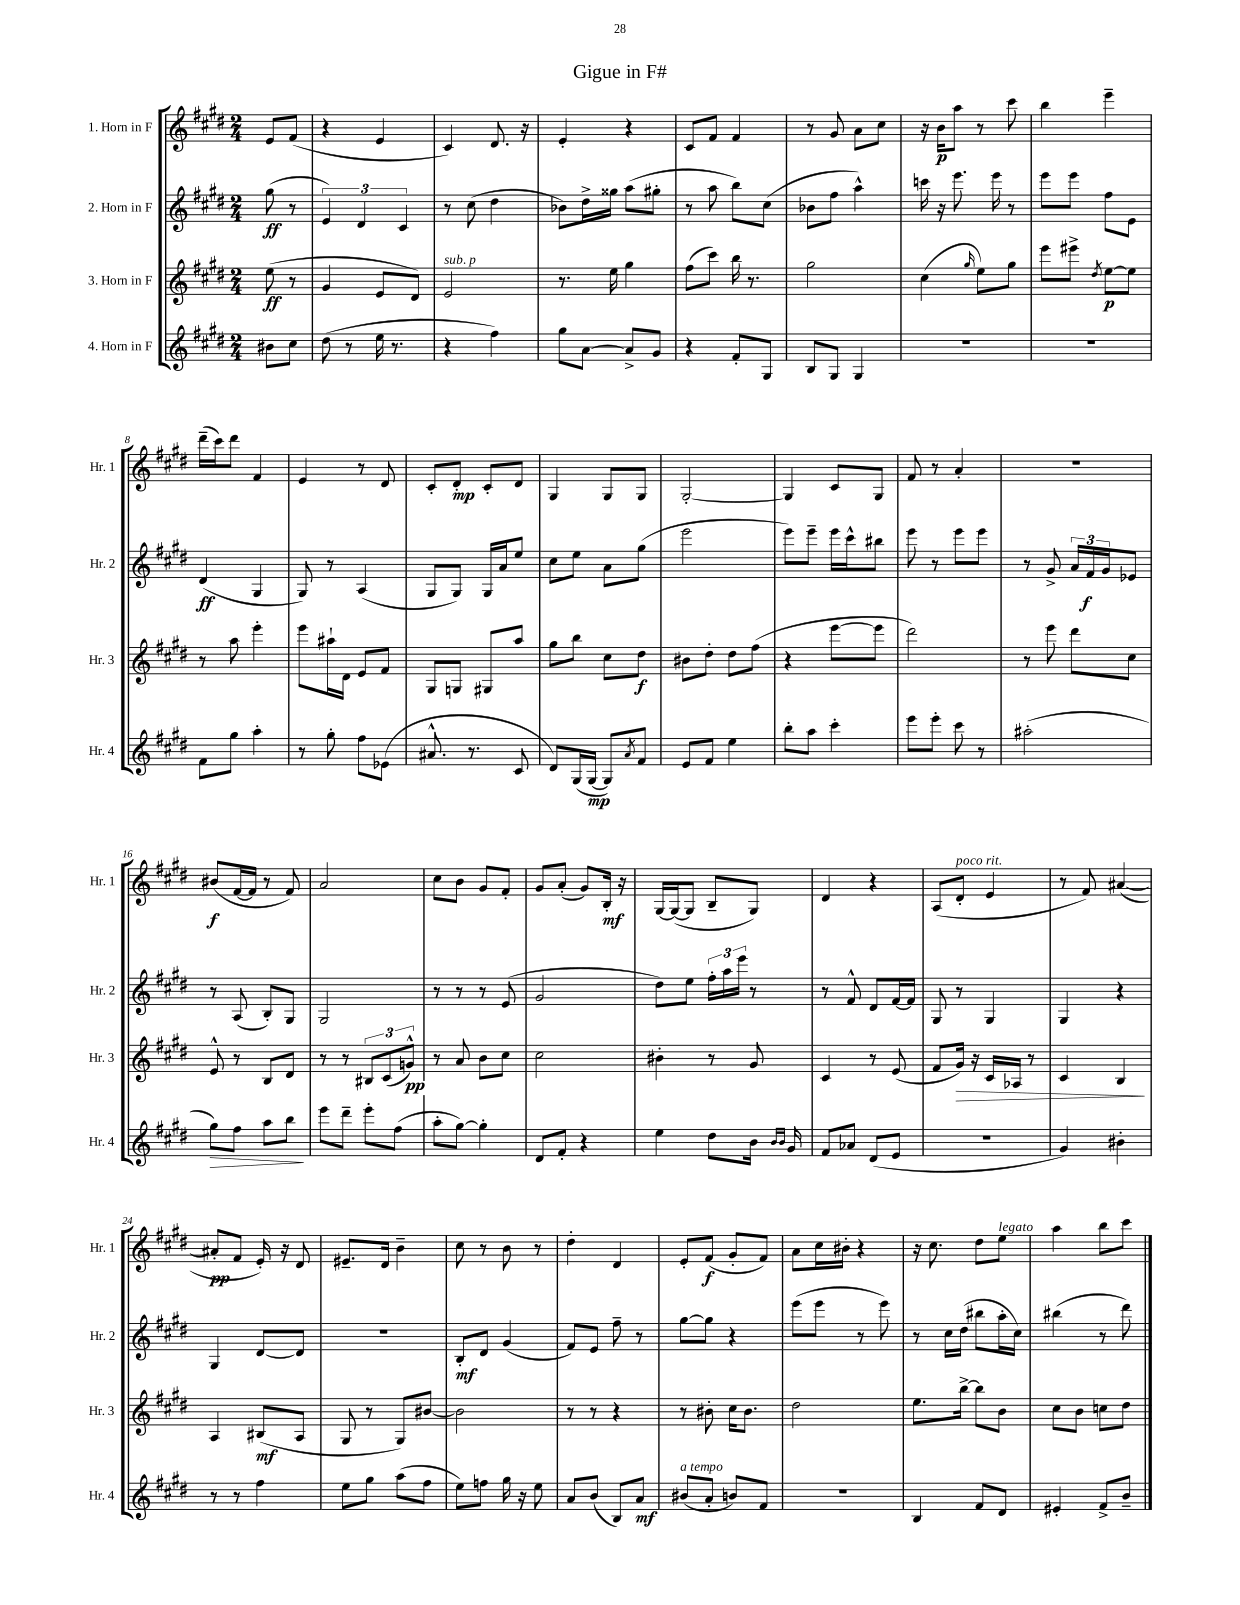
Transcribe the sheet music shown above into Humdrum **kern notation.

**kern	**kern	**kern	**kern
*staff4	*staff3	*staff2	*staff1
*clefG2	*clefG2	*clefG2	*clefG2
*k[f#c#g#d#]	*k[f#c#g#d#]	*k[f#c#g#d#]	*k[f#c#g#d#]
*M2/4	*M2/4	*M2/4	*M2/4
8b#	(8ee	(8gg#	8e
8cc#	8r	8r	(8f#
=	=	=	=
(8dd#	4g#	6e)	4r
8r	.	.	.
.	.	6d#	.
16ee	8e	.	4e
8.r	.	.	.
.	.	6c#	.
.	8d#)	.	.
=	=	=	=
4r	2e	8r	4c#)
.	.	(8cc#	.
4ff#)	.	4dd#	8.d#
.	.	.	16r
=	=	=	=
8gg#	8.r	8b-)	4e'
[8a	.	16dd#^	.
.	16ee	16gg##	.
8a^]	4gg#	(8aa	4r
8g#	.	8gg#'	.
=	=	=	=
4r	(8ff#	8r	8c#
.	8ccc#)	8aa	8f#
8f#'	16bb	8bb)	4f#
.	8.r	.	.
8G#	.	(8cc#	.
=	=	=	=
8B	2gg#	8b-	8r
8G#	.	8ff#	8g#
4G#	.	4aa^^)	8a
.	.	.	8cc#
=	=	=	=
2r	(4cc#	16ccc	16r
.	.	16r	16b
.	.	8.eee	8aa
.	16qqgg#	.	.
.	8ee)	.	8r
.	.	16eee	.
.	8gg#	8r	8ccc#
=	=	=	=
2r	8eee	8eee	4bb
.	8eee#^	8eee	.
.	8qdd#	.	.
.	[8ee	8ff#	4eee~
.	8ee]	8e	.
=	=	=	=
8f#	8r	(4d#	(16ddd#~
.	.	.	16ccc#)
8gg#	8aa	.	8ddd#
4aa'	4eee'	4G#	4f#
=	=	=	=
8r	8eee	8G#)	4e
8gg#'	16aa#`	8r	.
.	16d#	.	.
8ff#	8e	(4A	8r
(8e-	8f#	.	8d#
=	=	=	=
8.a#^^	8G#	8G#	8c#'
.	8G	8G#)	8d#'
8.r	.	.	.
.	8G#	16G#	8c#'
.	.	16a	.
8c#	8aa	8ee	8d#
=	=	=	=
8d#)	8gg#	8cc#	4G#
(16G#	8bb	8ee	.
[16G#	.	.	.
8G#])	8cc#	8a	8G#
8qa	.	.	.
8f#	8dd#	(8gg#	8G#
=	=	=	=
8e	8b#	2eee	[2G#'
8f#	8dd#'	.	.
4ee	8dd#	.	.
.	(8ff#	.	.
=	=	=	=
8bb'	4r	8eee)	4G#]
8aa	.	8eee~	.
4ccc#'	[8eee	16eee	8c#
.	.	16ccc#^^	.
.	8eee]	8bb#	8G#
=	=	=	=
8eee	2ddd#)	8eee	8f#
8eee'	.	8r	8r
8ccc#	.	8eee	4a'
8r	.	8eee	.
=	=	=	=
(2aa#'	8r	8r	2r
.	8eee	8g#^	.
.	8ddd#	24a	.
.	.	24f#	.
.	.	24g#	.
.	8cc#	8e-	.
=	=	=	=
8gg#)	8e^^	8r	(8b#
8ff#	8r	(8A	[16f#
.	.	.	16f#]
8aa	8B	8B')	8r
8bb	8d#	8G#	8f#)
=	=	=	=
8eee	8r	2G#	2a
8ddd#~	8r	.	.
8eee'	12B#	.	.
.	(12c#	.	.
(8ff#	.	.	.
.	12g^^)	.	.
=	=	=	=
8aa'	8r	8r	8cc#
[8gg#)	8a	8r	8b
4gg#']	8b	8r	8g#
.	8cc#	(8e	8f#'
=	=	=	=
8d#	2cc#	2g#	8g#
8f#'	.	.	(8a'
4r	.	.	8g#)
.	.	.	16B'
.	.	.	16r
=	=	=	=
4ee	4b#'	8dd#)	[16G#
.	.	.	(16G#_
.	.	8ee	8G#]
8dd#	8r	24ff#'	8B~
.	.	24aa	.
.	.	24eee	.
16b	8g#	8r	8G#)
16qqb	.	.	.
16qqb	.	.	.
16g#	.	.	.
=	=	=	=
8f#	4c#	8r	4d#
8a-	.	8f#^^	.
(8d#	8r	8d#	4r
8e	(8e	[16f#	.
.	.	16f#]	.
=	=	=	=
2r	8f#	8G#	(8A
.	16g#)	8r	8d#'
.	16r	.	.
.	16c#	4G#	4e
.	16A-	.	.
.	8r	.	.
=	=	=	=
4g#)	4c#	4G#	8r
.	.	.	8f#)
4b#'	4B	4r	([4a#
=	=	=	=
8r	4A	4G#	8a#']
8r	.	.	8f#
4ff#	(8B#	[8d#	16e')
.	.	.	16r
.	8A	8d#]	8d#
=	=	=	=
8ee	8G#	2r	8.e#~
8gg#	8r	.	.
.	.	.	16d#
(8aa	8G#)	.	4b~
8ff#	[8b#	.	.
=	=	=	=
8ee)	2b#]	8B'	8cc#
8ff	.	8d#	8r
16gg#	.	(4g#	8b
16r	.	.	.
8ee	.	.	8r
=	=	=	=
8a	8r	8f#)	4dd#'
(8b	8r	8e	.
8B)	4r	8ff#~	4d#
8a	.	8r	.
=	=	=	=
(8b#	8r	[8gg#	8e'
8a'	8b#'	8gg#]	(8f#
8b)	16cc#	4r	8g#'
.	8.b#	.	.
8f#	.	.	8f#)
=	=	=	=
2r	2dd#	(8eee	8a
.	.	8eee	16cc#
.	.	.	16b#'
.	.	8r	4r
.	.	8eee)	.
=	=	=	=
4B	8.ee	8r	16r
.	.	.	8.cc#
.	.	16cc#	.
.	[16bb^	(16dd#	.
8f#	8bb]	8bb#	8dd#
8d#	8b	16aa'	8ee
.	.	16cc#)	.
=	=	=	=
4e#'	8cc#	(4bb#	4aa
.	8b	.	.
8f#^	8cc	8r	8bb
8b~	8dd#	8ddd#)	8ccc#
==	==	==	==
*-	*-	*-	*-
